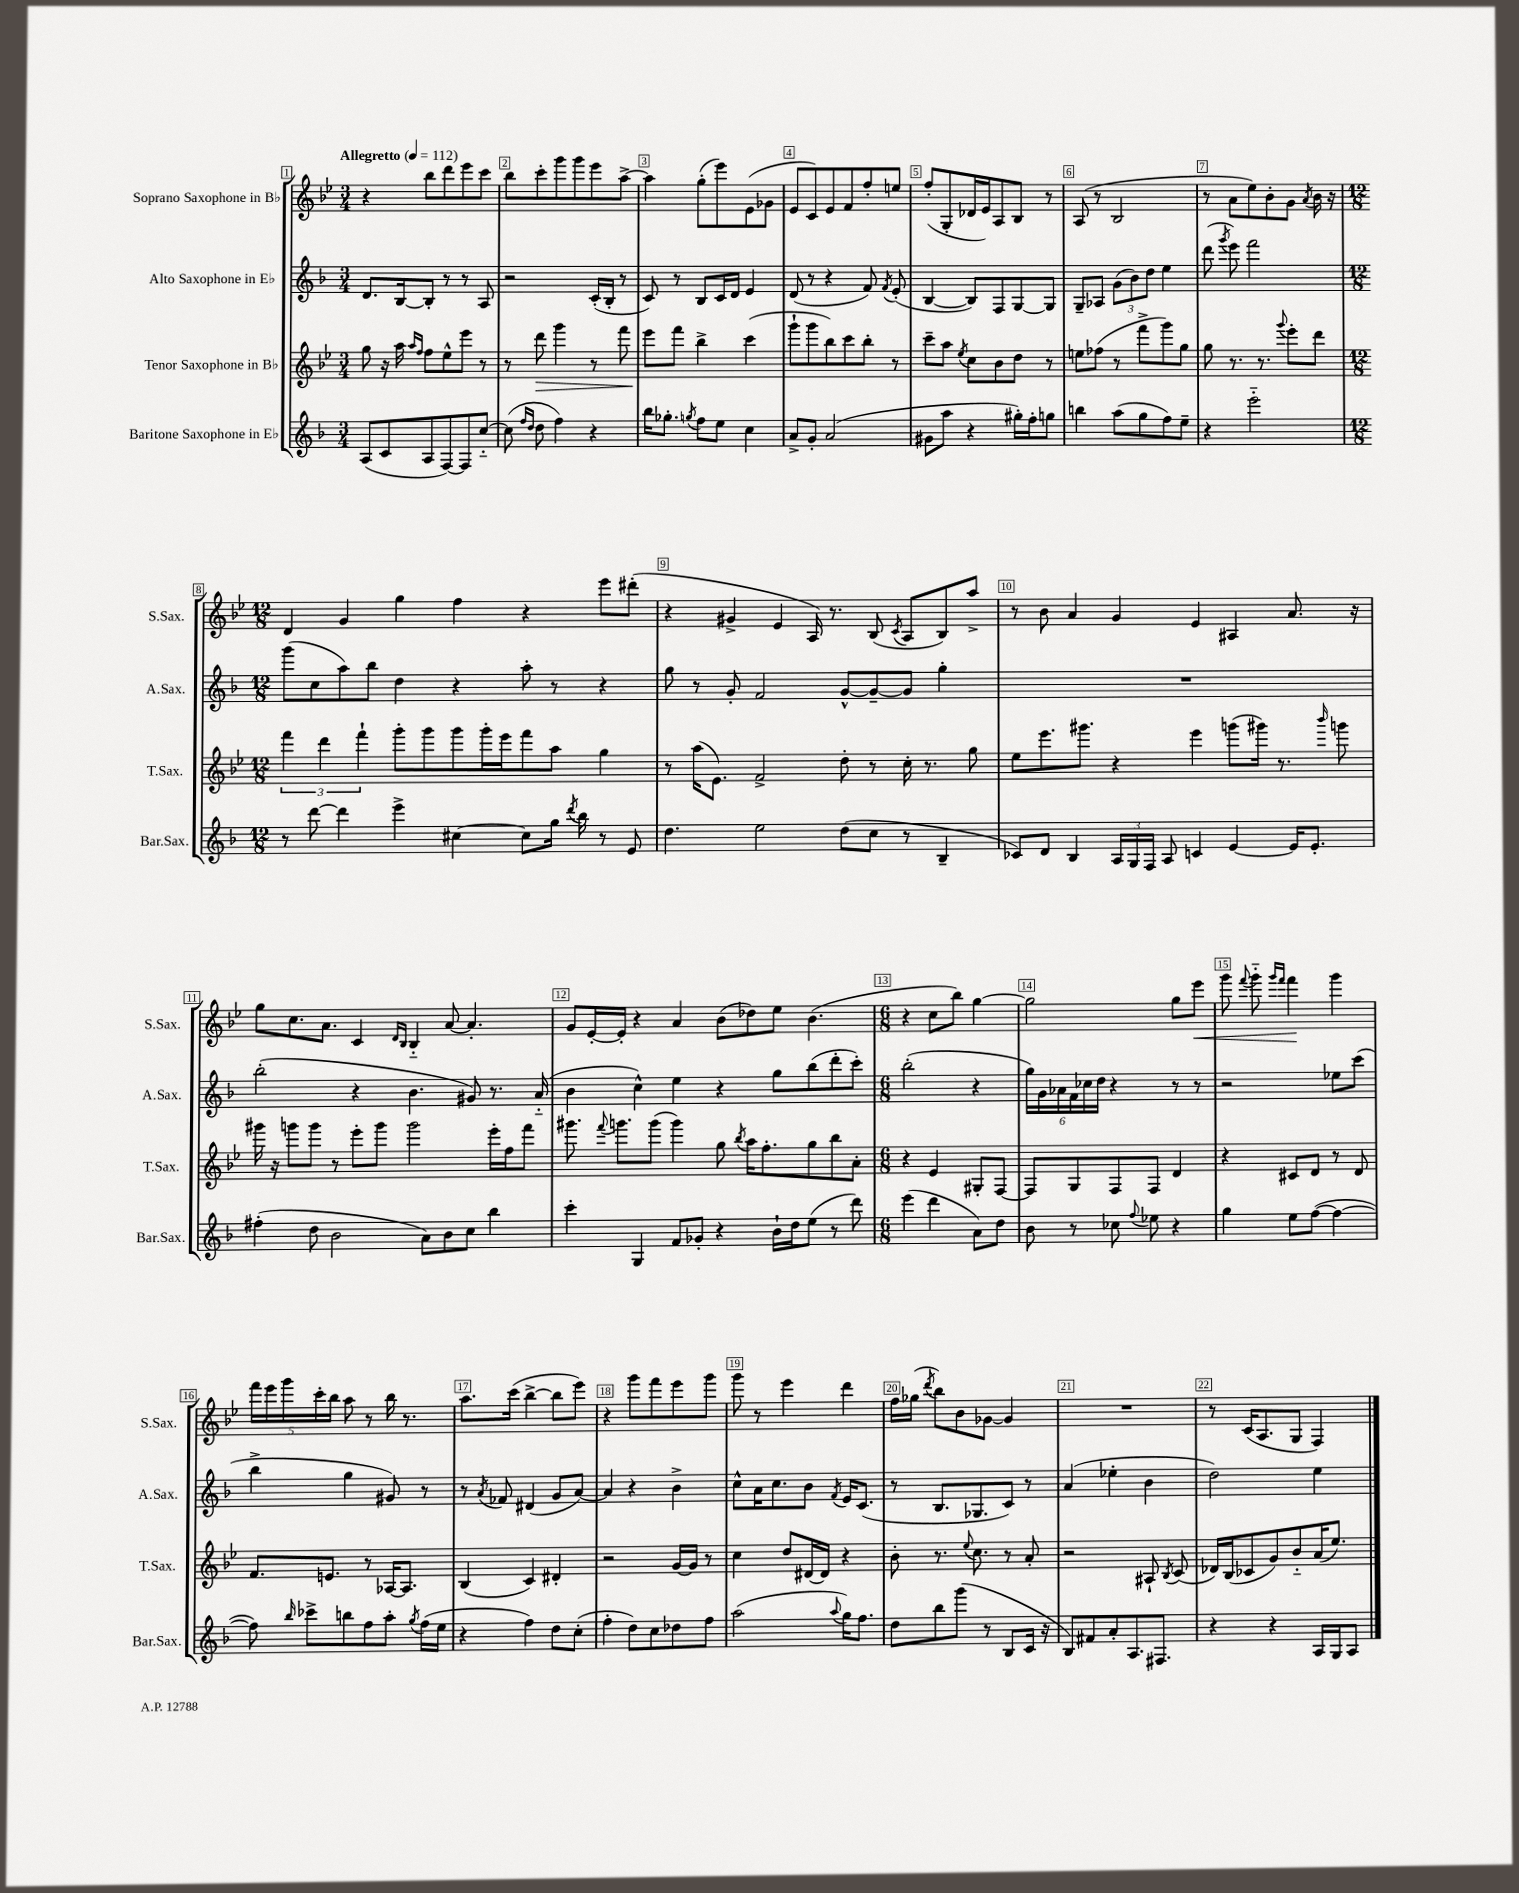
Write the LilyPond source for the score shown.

<<
\new StaffGroup <<
\new Staff = "s0" \with { instrumentName = "Soprano Saxophone in Bb" shortInstrumentName = "S.Sax." } {
    \clef treble \key bes \major \numericTimeSignature \time 3/4 \tempo "Allegretto" 4 = 112
    \autoBeamOff r4 bes''8[ d'''8 ees'''8 c'''8] |
    bes''8[ c'''8-. g'''8 g'''8 ees'''8 a''8]~-> |
    a''4 g''8[-.( ees'''8) ees'8( ges'8] |
    ees'8[ c'8) ees'8 f'8 f''8-. e''8] |
    f''8[-.( g8-. des'16 ees'16) a8 bes8] r8 |
    a8( r8 bes2 |
    r8 a'8[ ees''8) bes'8-. g'8] \acciaccatura { a'8 } bes'16 r16 |
    \numericTimeSignature \time 12/8 d'4 g'4 g''4 f''4 r4 ees'''8[ dis'''8]-.( |
    r4 gis'4-> ees'4 a16) r8. bes8( \acciaccatura { c'8 } a8[ bes8) a''8]-> |
    r8 bes'8 a'4 g'4 ees'4 ais4 a'8. r16 |
    g''8[ c''8. a'8.] c'4 \grace { d'16[ bes16] } bes4-_ a'8~ a'4.-. |
    g'8[ ees'16~-. ees'16]-. r4 a'4 bes'8[( des''8) ees''8] bes'4.( |
    \numericTimeSignature \time 6/8 r4 c''8[ bes''8]) g''4~ |
    g''2 g''8[ ees'''8]\< |
    g'''8 \appoggiatura { f'''8 } g'''8-_ \grace { g'''16[ f'''16] } f'''4\! g'''4 |
    \tuplet 5/4 { f'''16[ ees'''16 g'''16 c'''16-. bes''16] } a''8 r8 bes''16 r8. |
    a''8.[ c'''16]( bes''4~-> bes''8[ ees'''8]) |
    r4 g'''8[ f'''8 ees'''8 g'''8] |
    g'''8 r8 ees'''4 d'''4 |
    f''16[ ges''16]( \acciaccatura { d'''8 } bes''8[) bes'8 ges'8]~ ges'4 |
    R2. |
    r8 c'16[( a8. g8] f4) \bar "|." |
}
\new Staff = "s1" \with { instrumentName = "Alto Saxophone in Eb" shortInstrumentName = "A.Sax." } {
    \clef treble \key f \major \numericTimeSignature \time 3/4
    \autoBeamOff d'8.[ bes16~ bes8]-. r8 r8 a8 |
    r2 c'16[-.( bes16]-. r8 |
    c'8) r8 bes8[ c'16 d'16] e'4 |
    d'8( r8 r4 f'8) \acciaccatura { f'8 } e'8-.( |
    bes4~ bes8[) f8 g8~ g8] |
    g8[-- aes8] \tuplet 3/2 { g'8[( bes'8) d''8] } e''4 |
    d'''8( \acciaccatura { g'''8 } e'''8) f'''2 |
    \numericTimeSignature \time 12/8 g'''8[( c''8 a''8) bes''8] d''4 r4 a''8-. r8 r4 |
    g''8 r8 g'8-. f'2 g'8[~-^ g'8~-- g'8] g''4-. |
    R1. |
    bes''2-.( r4 bes'4. gis'8) r8. a'16-_( |
    bes'4 c''4-^) e''4 r4 g''8[ bes''8( d'''8-. c'''8]-.) |
    \numericTimeSignature \time 6/8 bes''2-.( r4 |
    \tuplet 6/4 { g''16[) g'16 aes'16 f'16 ces''16 d''16] } r4 r8 r8 |
    r2 ees''8[ c'''8]( |
    bes''4-> g''4 gis'8) r8 |
    r8 \acciaccatura { a'8 } fes'8 dis'4( g'8[ a'8]~) |
    a'4 r4 bes'4-> |
    c''8[-^ a'16 c''8. bes'8] \acciaccatura { f'8 } e'16[ c'8.]( |
    r8 bes8.[ ges8. c'8]) r8 |
    a'4( ees''4-. bes'4 |
    d''2) e''4 \bar "|." |
}
\new Staff = "s2" \with { instrumentName = "Tenor Saxophone in Bb" shortInstrumentName = "T.Sax." } {
    \clef treble \key bes \major \numericTimeSignature \time 3/4
    \autoBeamOff g''8 r16 a''16 \grace { a''16[ f''16] } f''8[ ees''8-^ ees'''8] r8 |
    r8 d'''8\> g'''4 r8 f'''8 |
    ees'''8[\! f'''8] bes''4-> c'''4( |
    g'''8[-! g'''8 bes''8) c'''8 bes''8]-. r8 |
    c'''8[-- a''8] \acciaccatura { ees''8 } c''8[ bes'8 d''8] r8 |
    e''8[ fes''8]( r8 f'''8[-> g'''8) g''8] |
    g''8 r8. r8. \appoggiatura { g'''8 } ees'''8[-. d'''8] |
    \numericTimeSignature \time 12/8 \tuplet 3/2 { f'''4 d'''4 f'''4-! } g'''8[-. g'''8 g'''8 g'''16-. ees'''16 f'''8 a''8] g''4 |
    r8 a''16[( ees'8.]) f'2-> d''8-. r8 c''16-. r8. g''8 |
    ees''8[ ees'''8. gis'''8.] r4 ees'''4 g'''8[( gis'''16]) r8. \grace { bes'''16 } g'''8 |
    gis'''16 r16 g'''8[ g'''8] r8 ees'''8[-. g'''8] g'''2 ees'''16[-. f''16 f'''8] |
    gis'''8. \appoggiatura { f'''8 } g'''8.[ g'''8]( g'''4) g''8 \acciaccatura { bes''8 } a''16[ f''8.-. g''8 bes''8 a'8]-. |
    \numericTimeSignature \time 6/8 r4 ees'4 gis8[-. f8]~ |
    f8[ g8 f8 f8] d'4 |
    r4 cis'8[ d'8] r8 d'8 |
    f'8.[ e'8.] r8 aes16[~ aes8.] |
    bes4( c'4) dis'4-. |
    r2 g'16[~ g'16] r8 |
    c''4 d''8[ dis'16~ dis'16] r4 |
    bes'8-. r8. \appoggiatura { ees''8 } c''8. r8 a'8-. |
    r2 ais8-! \acciaccatura { bes8 } c'8( |
    des'16[) bes16( ces'8 g'8) bes'8-_ a'16( ees''8.]) \bar "|." |
}
\new Staff = "s3" \with { instrumentName = "Baritone Saxophone in Eb" shortInstrumentName = "Bar.Sax." } {
    \clef treble \key f \major \numericTimeSignature \time 3/4
    \autoBeamOff a8[( c'8 a8 f8~) f8 c''8]~-_ |
    c''8( \grace { f''16[ d''16] } d''8 f''4) r4 |
    bes''16[ ges''8.]-. \acciaccatura { g''8 } f''8[ e''8] c''4 |
    a'8[-> g'8]-. a'2( |
    gis'8[ a''8] r4 gis''16[-.) f''16-. g''8] |
    b''4 a''8[( g''8 f''8) e''8]-- |
    r4 e'''2-_ |
    \numericTimeSignature \time 12/8 r8 d'''8~ d'''4 e'''4-> cis''4~ cis''8[ g''16] \acciaccatura { d'''8 } bes''16 r8 e'8 |
    d''4. e''2 d''8[( c''8] r8 bes4-- |
    ces'8[) d'8] bes4 \tuplet 3/2 { a16[ g16 f16] } a8 c'4 e'4~ e'16[ e'8.]-. |
    fis''4-.( d''8 bes'2 a'8[) bes'8 c''8] bes''4 |
    c'''4-. g4 f'8[ ges'8]-. r4 bes'16[-! d''16 e''8]( r8 d'''8) |
    \numericTimeSignature \time 6/8 e'''4( d'''4 a'8[) d''8] |
    bes'8 r8 ces''8 \appoggiatura { f''8 } ees''8 r4 |
    g''4 e''8[ f''8]~( f''4~ |
    f''8) \grace { bes''16 } ces'''8[-> b''8 f''8 a''8]-. \acciaccatura { g''8 } f''16[( e''16] |
    r4 f''4) d''8[ c''8]-.( |
    f''4-. d''8[) c''8 des''8 f''8] |
    a''2( \appoggiatura { a''8 } g''16[) f''8.] |
    d''8[ bes''8 g'''8]( r8 bes8[ c'16] r16 |
    bes8[) fis'8 a'8-. a8. fis8.] |
    r4 r4 a16[ g16 a8] \bar "|." |
}
>>
>>
\layout { \context { \Score \override BarNumber.break-visibility = ##(#f #t #t) barNumberVisibility = #all-bar-numbers-visible \override BarNumber.stencil = #(make-stencil-boxer 0.1 0.3 ly:text-interface::print) } }
